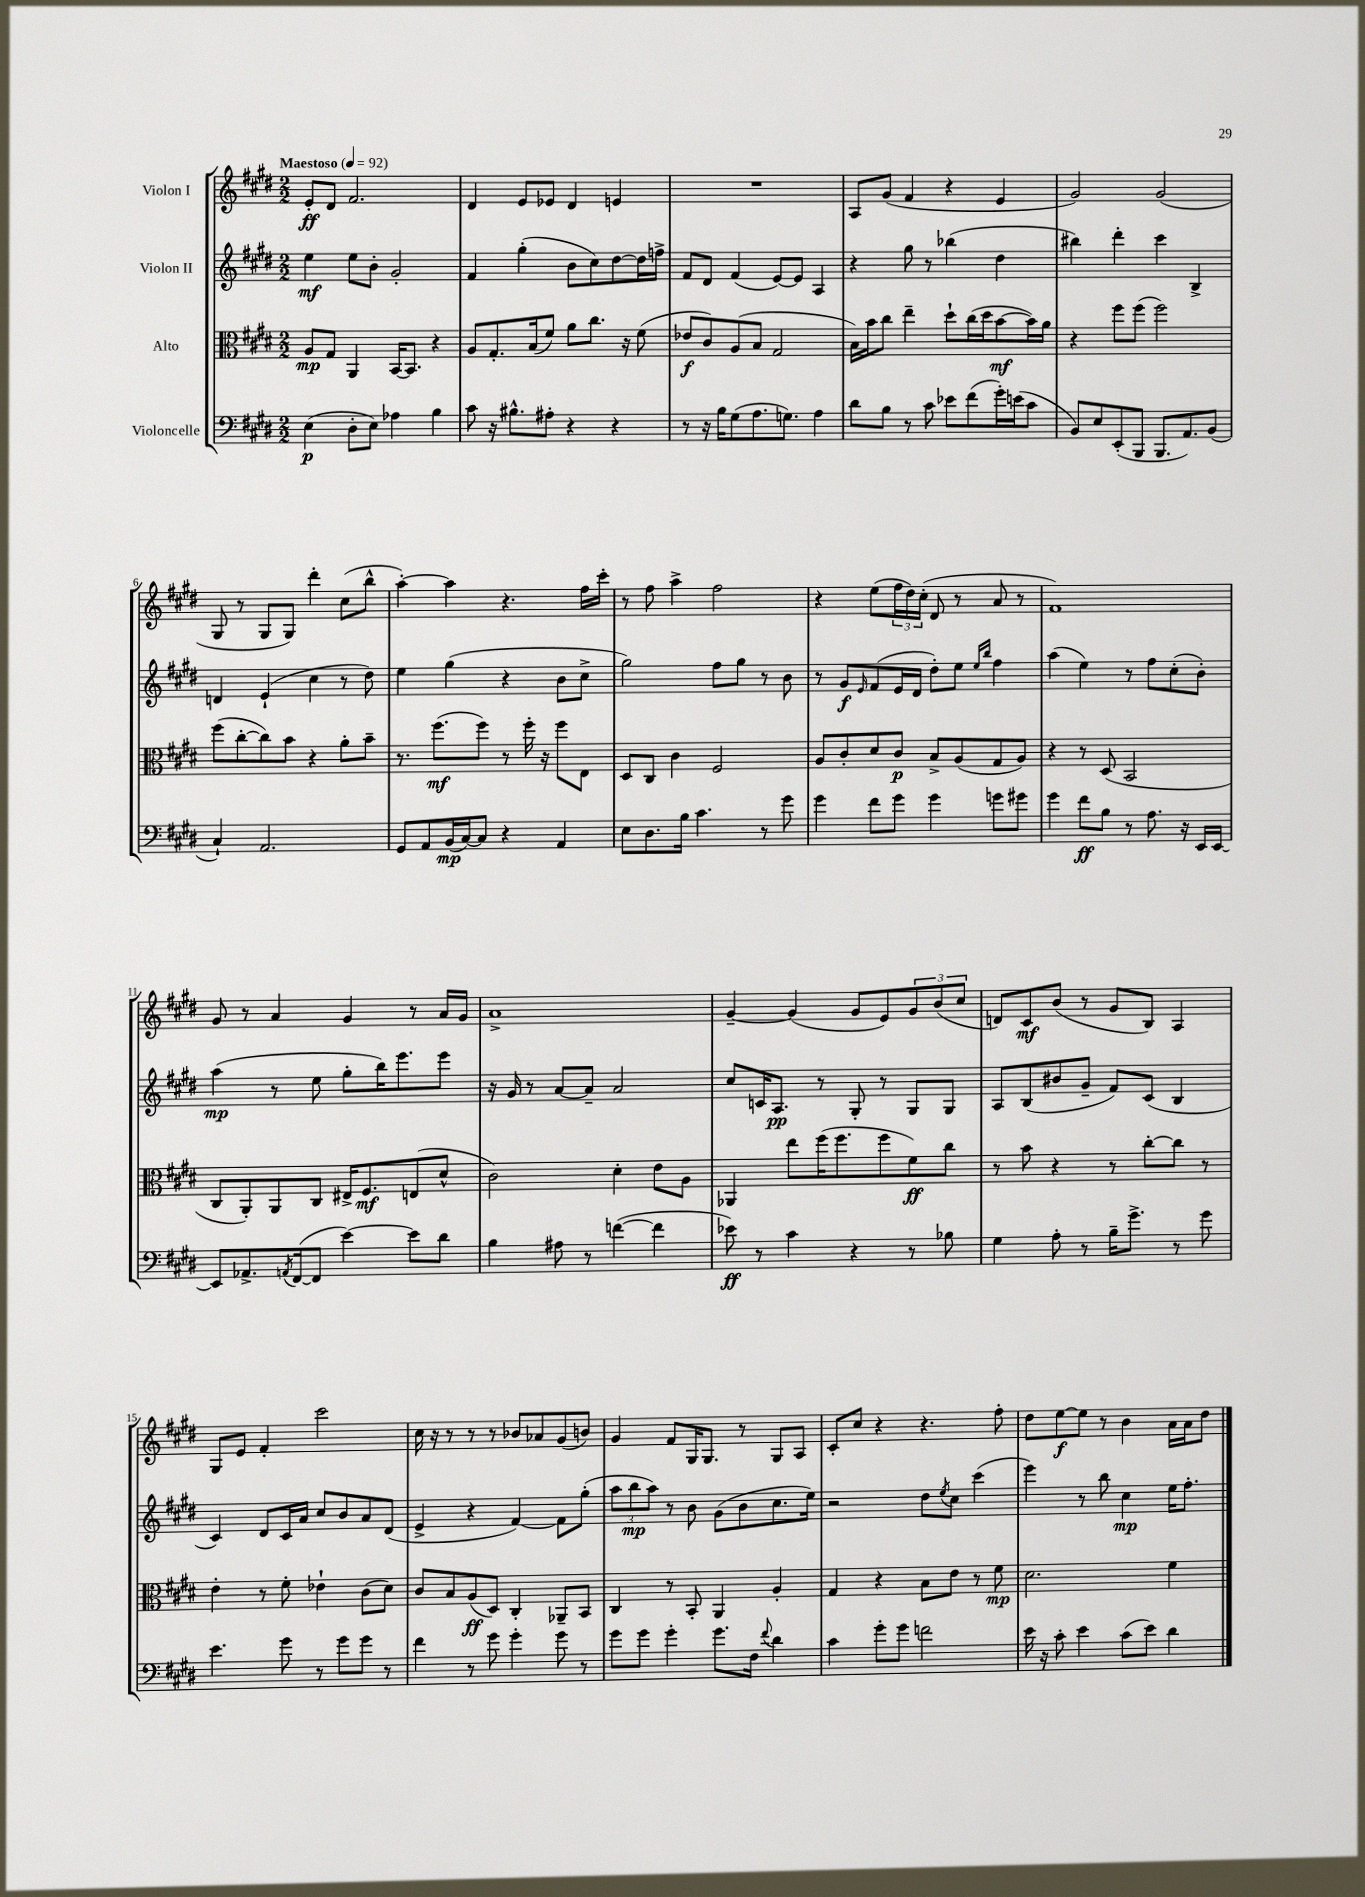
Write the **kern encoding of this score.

**kern	**kern	**kern	**kern
*staff4	*staff3	*staff2	*staff1
*clefF4	*clefC3	*clefG2	*clefG2
*k[f#c#g#d#]	*k[f#c#g#d#]	*k[f#c#g#d#]	*k[f#c#g#d#]
*M2/2	*M2/2	*M2/2	*M2/2
*MM92	*MM92	*MM92	*MM92
(4E	8A	4ee	8e'
.	8G#	.	8d#
8D#'	4AA	8ee	2.f#
8E)	.	8b'	.
4A-	[16BB	2g#'	.
.	8.BB]	.	.
4B	4r	.	.
=	=	=	=
8c#	8A	4f#	4d#
16r	8.G#'	.	.
8.B#^^	.	.	.
.	.	(4gg#'	8e
.	(16B	.	.
8A#'	8f#)	.	8e-
4r	8a	8b	4d#
.	8.cc#	8cc#)	.
4r	.	[8dd#	4e
.	16r	.	.
.	(8f#	16dd#]	.
.	.	16ff^	.
=	=	=	=
8r	8e-	8f#	1r
16r	8c#)	8d#	.
16B	.	.	.
(8G#	(8A	(4f#	.
8.A	8B	.	.
.	2G#	[8e)	.
8.G)	.	.	.
.	.	8e]	.
4A	.	4A	.
=	=	=	=
8d#	16B)	4r	8A
.	16b	.	.
8B	8cc#	.	(8g#
8r	4ee~	8gg#	4f#
8c#	.	8r	.
8e-	8dd#`	(4bb-	4r
(8f#	(16cc#	.	.
.	16dd#	.	.
16g#')	[8b	4dd#	4e
(16e	.	.	.
8c#	16b])	.	.
.	16a	.	.
=	=	=	=
8BB)	4r	4bb#)	2g#)
8E	.	.	.
(8EE'	8ff#	4ddd#'	.
8BBB	(8ff#	.	.
8.BBB	2ff#)	4ccc#	(2g#
8.AA)	.	.	.
.	.	4B^	.
(8BB	.	.	.
=	=	=	=
4C#`)	(8ff#	4d	8G#
.	[8cc#'	.	8r
2.AA	8cc#])	(4e`	8G#
.	8b	.	8G#)
.	4r	4cc#	4ddd#'
.	8a'	8r	(8cc#
.	8b~	8dd#)	8bb^^
=	=	=	=
8GG#	8.r	4ee	[4aa')
8AA	.	.	.
.	(8.ff#	.	.
(16BB	.	(4gg#	4aa]
[16C#)	.	.	.
8C#]	8ff#)	.	.
4r	8r	4r	4.r
.	16ff#'	.	.
.	16r	.	.
4AA	8ff#	8b	.
.	8E	8cc#^	16ff#
.	.	.	16ccc#'
=	=	=	=
8E	8D#	2gg#)	8r
8.D#	8C#	.	8ff#
.	4c#	.	4aa^
16B	.	.	.
4.c#	.	.	.
.	2F#	8ff#	2ff#
.	.	8gg#	.
8r	.	8r	.
8g#	.	8b	.
=	=	=	=
4g#	8A	8r	4r
.	8c#'	8g#	.
.	.	16qqe	.
8f#	8d#	(8f#	(8ee
8g#	8c#	16e	24ff#
.	.	.	24dd#)
.	.	16d#	.
.	.	.	(24cc#'
4g#	8B^	8dd#')	8d#
.	(8A	8ee	8r
.	.	16qqee	.
.	.	16qqbb	.
8g	8G#	4ff#	8a
8g#	8A)	.	8r
=	=	=	=
4g#	4r	(4aa	1f#)
8f#	8r	4ee)	.
8B	(8D#	.	.
8r	2BB	8r	.
8.A	.	8ff#	.
.	.	(8cc#'	.
16r	.	.	.
16EE	.	8b')	.
[16EE	.	.	.
=	=	=	=
8EE]	8C#	(4aa	8g#
8.AA-^	8AA')	.	8r
.	8AA	8r	4a
8qAA	.	.	.
([16FF#	.	.	.
8FF#]	8C#	8ee	.
[4e)	16E#^	8gg#'	4g#
.	8.F#	.	.
.	.	16bb)	.
.	.	8.eee	.
8e]	(8E	.	8r
8d#	8d#^^	8eee	16a
.	.	.	16g#
=	=	=	=
4B	2c#)	16r	1a^
.	.	16g#	.
.	.	8r	.
8A#	.	[8a	.
8r	.	8a~]	.
([4f	4d#'	2a	.
4f]	8e	.	.
.	8A	.	.
=	=	=	=
8e-)	4AA-	8cc#	[4g#~
8r	.	16c	.
.	.	8.A	.
4c#	8ee	.	(4g#]
.	(16ff#	8r	.
.	8.ff#	.	.
4r	.	8G#'	8g#
.	8ff#	8r	8e)
8r	8f#)	8G#	12g#
.	.	.	(12b
8B-	8cc#	8G#	.
.	.	.	12cc#
=	=	=	=
4G#	8r	8A	8d)
.	8b	(8B	8c#
8A'	4r	8b#	(8b
8r	.	8g#~	8r
16B~	8r	8f#)	8g#
8.g#^	.	.	.
.	[8cc#'	(8c#	8B)
8r	8cc#]	4B	4A
8g#	8r	.	.
=	=	=	=
4.e	4e'	4c#)	8G#
.	.	.	8e
.	8r	8d#	4f#'
8g#	8f#'	16c#	.
.	.	16a	.
8r	4e-`	8cc#	2ccc#
8g#	.	8b	.
8g#	(8c#	8a	.
8r	8d#)	(8d#	.
=	=	=	=
4f#	8c#	4e^	16cc#
.	.	.	16r
.	8B	.	8r
8r	(8A	4r	8r
8g#	8D#)	.	8r
4g#'	4C#'	[4f#)	8b-
.	.	.	8a-
8g#	8AA-~	8f#]	(8g#
8r	8BB	(8gg#'	8b)
=	=	=	=
8g#	4C#	12aa	4g#
.	.	12bb	.
8g#	.	.	.
.	.	12aa)	.
4g#'	8r	8r	8f#
.	8BB'	8b	16G#
.	.	.	8.G#
8.g#	4AA	(8g#	.
.	.	8b	8r
16F#	.	.	.
8qqf#	.	.	.
4d#	4A'	8.cc#	8G#
.	.	.	8A
.	.	16ee)	.
=	=	=	=
4c#	4G#	2r	8c#'
.	.	.	8cc#
8g#'	4r	.	4r
8g#	.	.	.
2f	8B	8dd#	4.r
.	.	8qee	.
.	8e	8cc#	.
.	8r	(4ccc#	.
.	8f#	.	8ff#'
=	=	=	=
16e	2.d#	4eee)	8dd#
16r	.	.	.
8c#'	.	.	[8ee
4e	.	8r	8ee]
.	.	8bb	8r
(8c#	.	4cc#	4b
8e)	.	.	.
4d#	4f#	16ee	16a
.	.	8.ff#'	16a
.	.	.	8dd#
==	==	==	==
*-	*-	*-	*-
